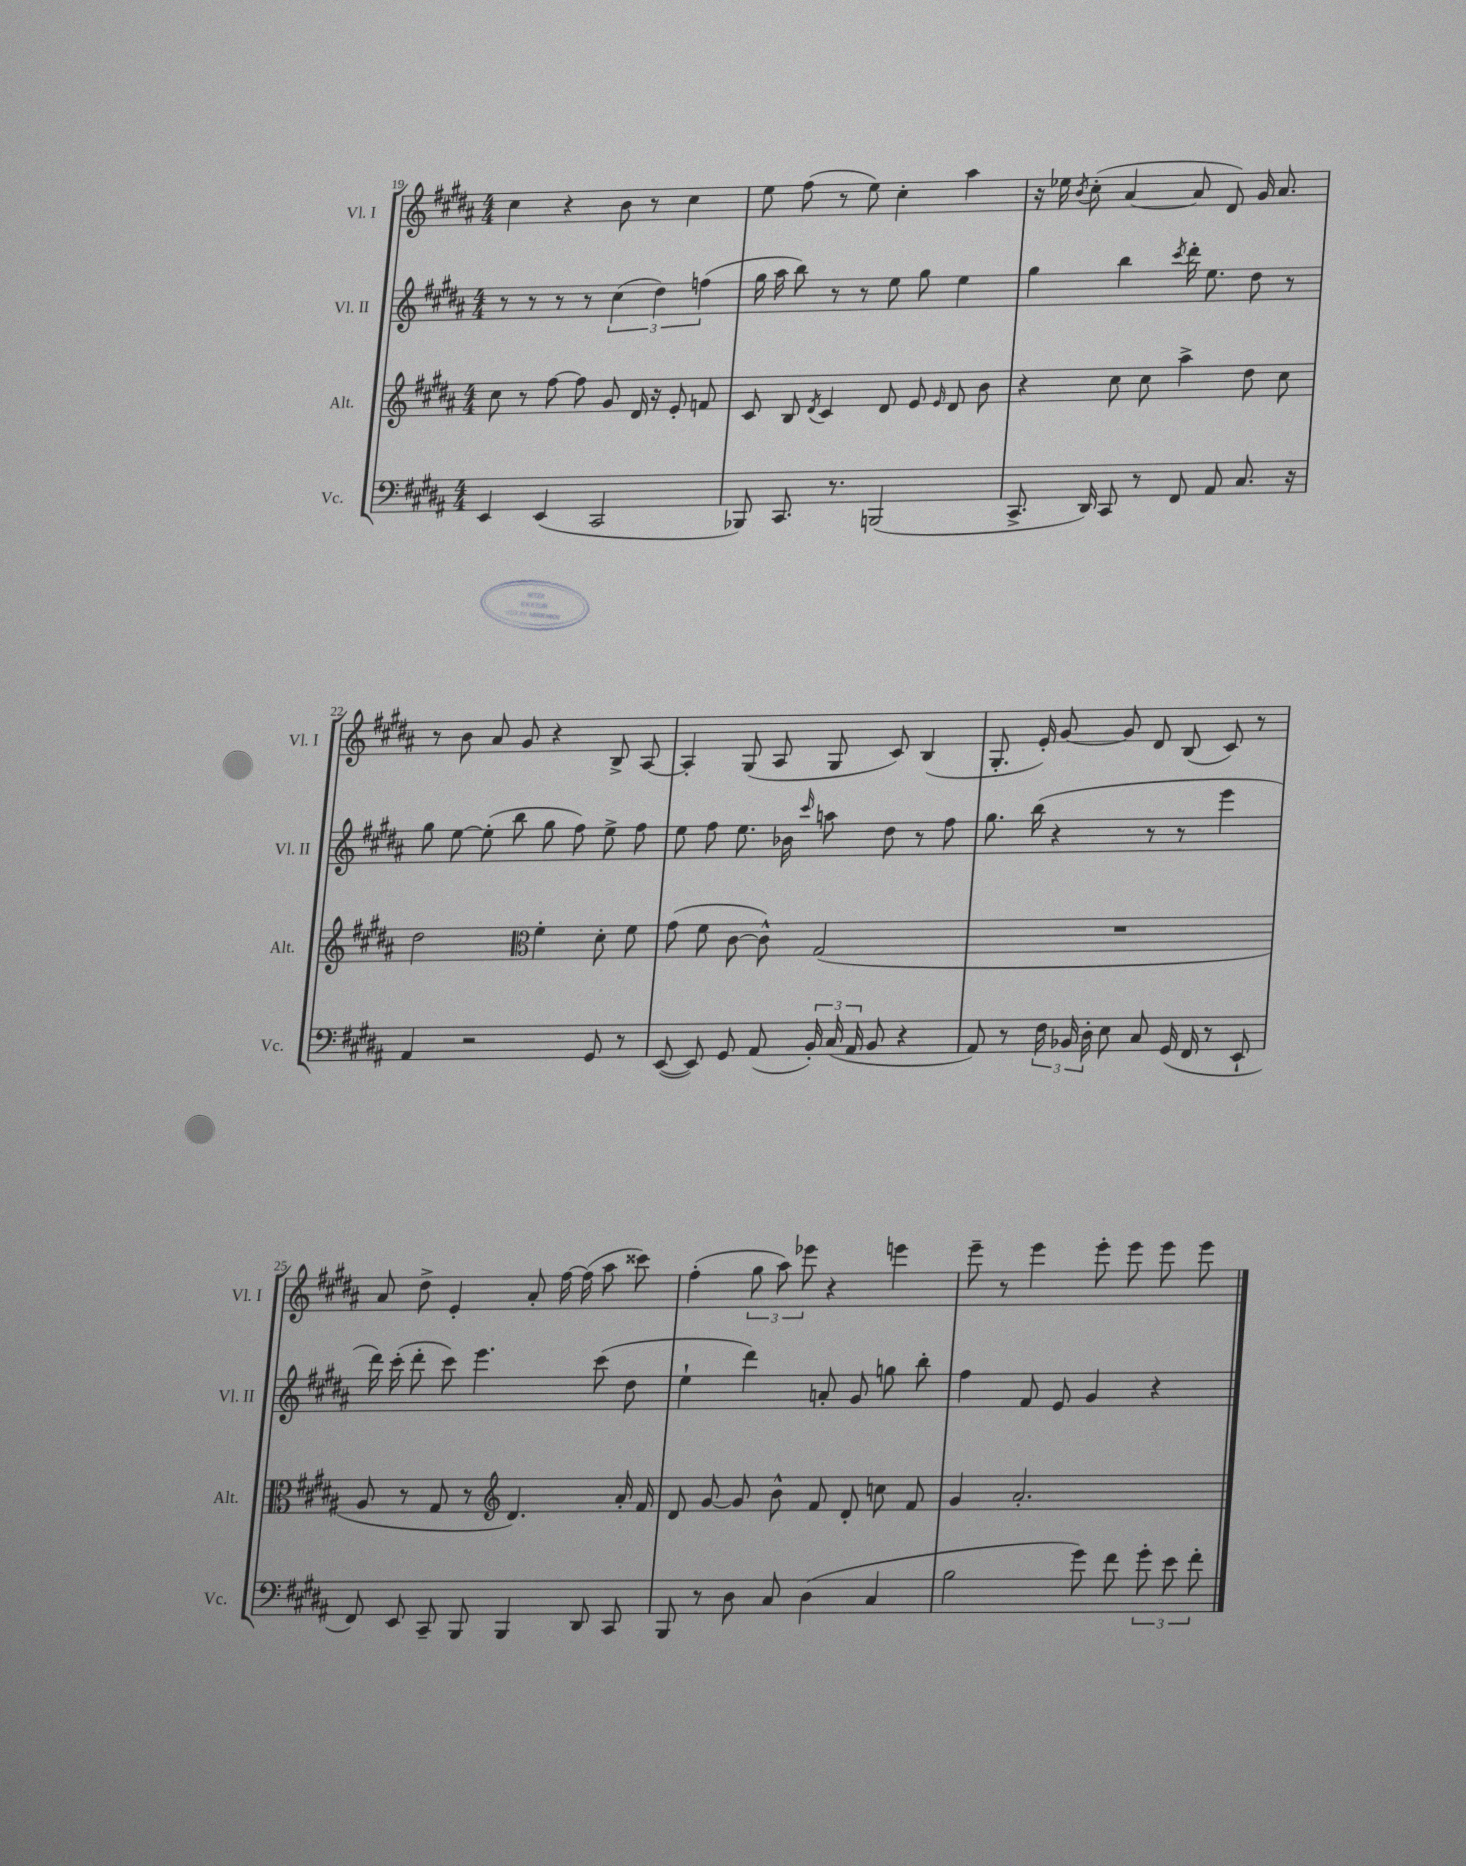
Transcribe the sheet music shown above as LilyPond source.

<<
\new StaffGroup <<
\new Staff = "s0" \with { instrumentName = "Vl. I" shortInstrumentName = "Vl. I" } {
    \clef treble \key b \major \numericTimeSignature \time 4/4
    \autoBeamOff cis''4 r4 b'8 r8 cis''4 |
    e''8 fis''8( r8 e''8) cis''4-. ais''4 |
    r16 ees''16 \acciaccatura { b'8 } cis''8-.( ais'4~ ais'8 dis'8) gis'16 ais'8. |
    r8 b'8 ais'8 gis'8 r4 b8-> ais8~ |
    ais4-. gis8( ais8 gis8 cis'8) b4( |
    gis8.-. e'16-.) gis'8~ gis'8 dis'8 b8( cis'8) r8 |
    ais'8 dis''8-> e'4-. ais'8-. fis''16~ fis''16( ais''8 cisis'''8) |
    fis''4-.( \tuplet 3/2 { gis''8 ais''8) ees'''8 } r4 e'''4 |
    e'''8-- r8 e'''4 e'''8-. e'''8 e'''8 e'''8 \bar "|." |
}
\new Staff = "s1" \with { instrumentName = "Vl. II" shortInstrumentName = "Vl. II" } {
    \clef treble \key b \major \numericTimeSignature \time 4/4
    \autoBeamOff r8 r8 r8 r8 \tuplet 3/2 { cis''4( dis''4) f''4( } |
    gis''16 ais''16 b''8) r8 r8 e''8 gis''8 e''4 |
    gis''4 b''4 \acciaccatura { cis'''8 } dis'''16-. e''8. dis''8 r8 |
    gis''8 e''8~ e''8-.( b''8 gis''8 fis''8) e''8-> fis''8 |
    e''8 fis''8 e''8. bes'16 \grace { cis'''16 } a''8 dis''8 r8 fis''8 |
    gis''8. b''16( r4 r8 r8 e'''4 |
    dis'''16) cis'''16-.( dis'''8-. cis'''8) e'''4. cis'''8( dis''8 |
    e''4-! dis'''4) a'8-. gis'8 g''8 b''8-. |
    fis''4 fis'8 e'8 gis'4 r4 \bar "|." |
}
\new Staff = "s2" \with { instrumentName = "Alt." shortInstrumentName = "Alt." } {
    \clef treble \key b \major \numericTimeSignature \time 4/4
    \autoBeamOff cis''8 r8 fis''8~ fis''8 gis'8 dis'16 r16 e'8-. f'8 |
    cis'8 b8 \acciaccatura { dis'8 } cis'4 dis'8 e'8 \grace { e'16 } dis'8 b'8 |
    r4 cis''8 cis''8 ais''4-> dis''8 cis''8 |
    dis''2 \clef alto fis'4-. dis'8-. fis'8 |
    gis'8( fis'8 cis'8~ cis'8-^) gis2( |
    R1 |
    ais8 r8 gis8 r8 \clef treble dis'4.) ais'16-. fis'16 |
    dis'8 gis'8~ gis'8 b'8-^ fis'8 dis'8-. c''8 fis'8 |
    gis'4 ais'2.-. \bar "|." |
}
\new Staff = "s3" \with { instrumentName = "Vc." shortInstrumentName = "Vc." } {
    \clef bass \key b \major \numericTimeSignature \time 4/4
    \autoBeamOff e,4 e,4( cis,2 |
    bes,,8) cis,8. r8. b,,2( |
    cis,8.-> dis,16) cis,8 r8 fis,8 ais,8 cis8. r16 |
    ais,4 r2 gis,8 r8 |
    e,8~( e,8) gis,8 ais,8( \tuplet 3/2 { b,16-.) cis16( ais,16 } b,8 r4 |
    ais,8) r8 \tuplet 3/2 { fis16 bes,16 dis16-. } e8 cis8 gis,16( fis,16 r8 e,8-! |
    fis,8) e,8 cis,8-- b,,8 b,,4 dis,8 cis,8 |
    b,,8 r8 dis8 cis8 dis4( cis4 |
    b2 gis'8) fis'8 \tuplet 3/2 { gis'8-. e'8 fis'8-. } \bar "|." |
}
>>
>>
\layout { \context { \Score currentBarNumber = #19 } }
